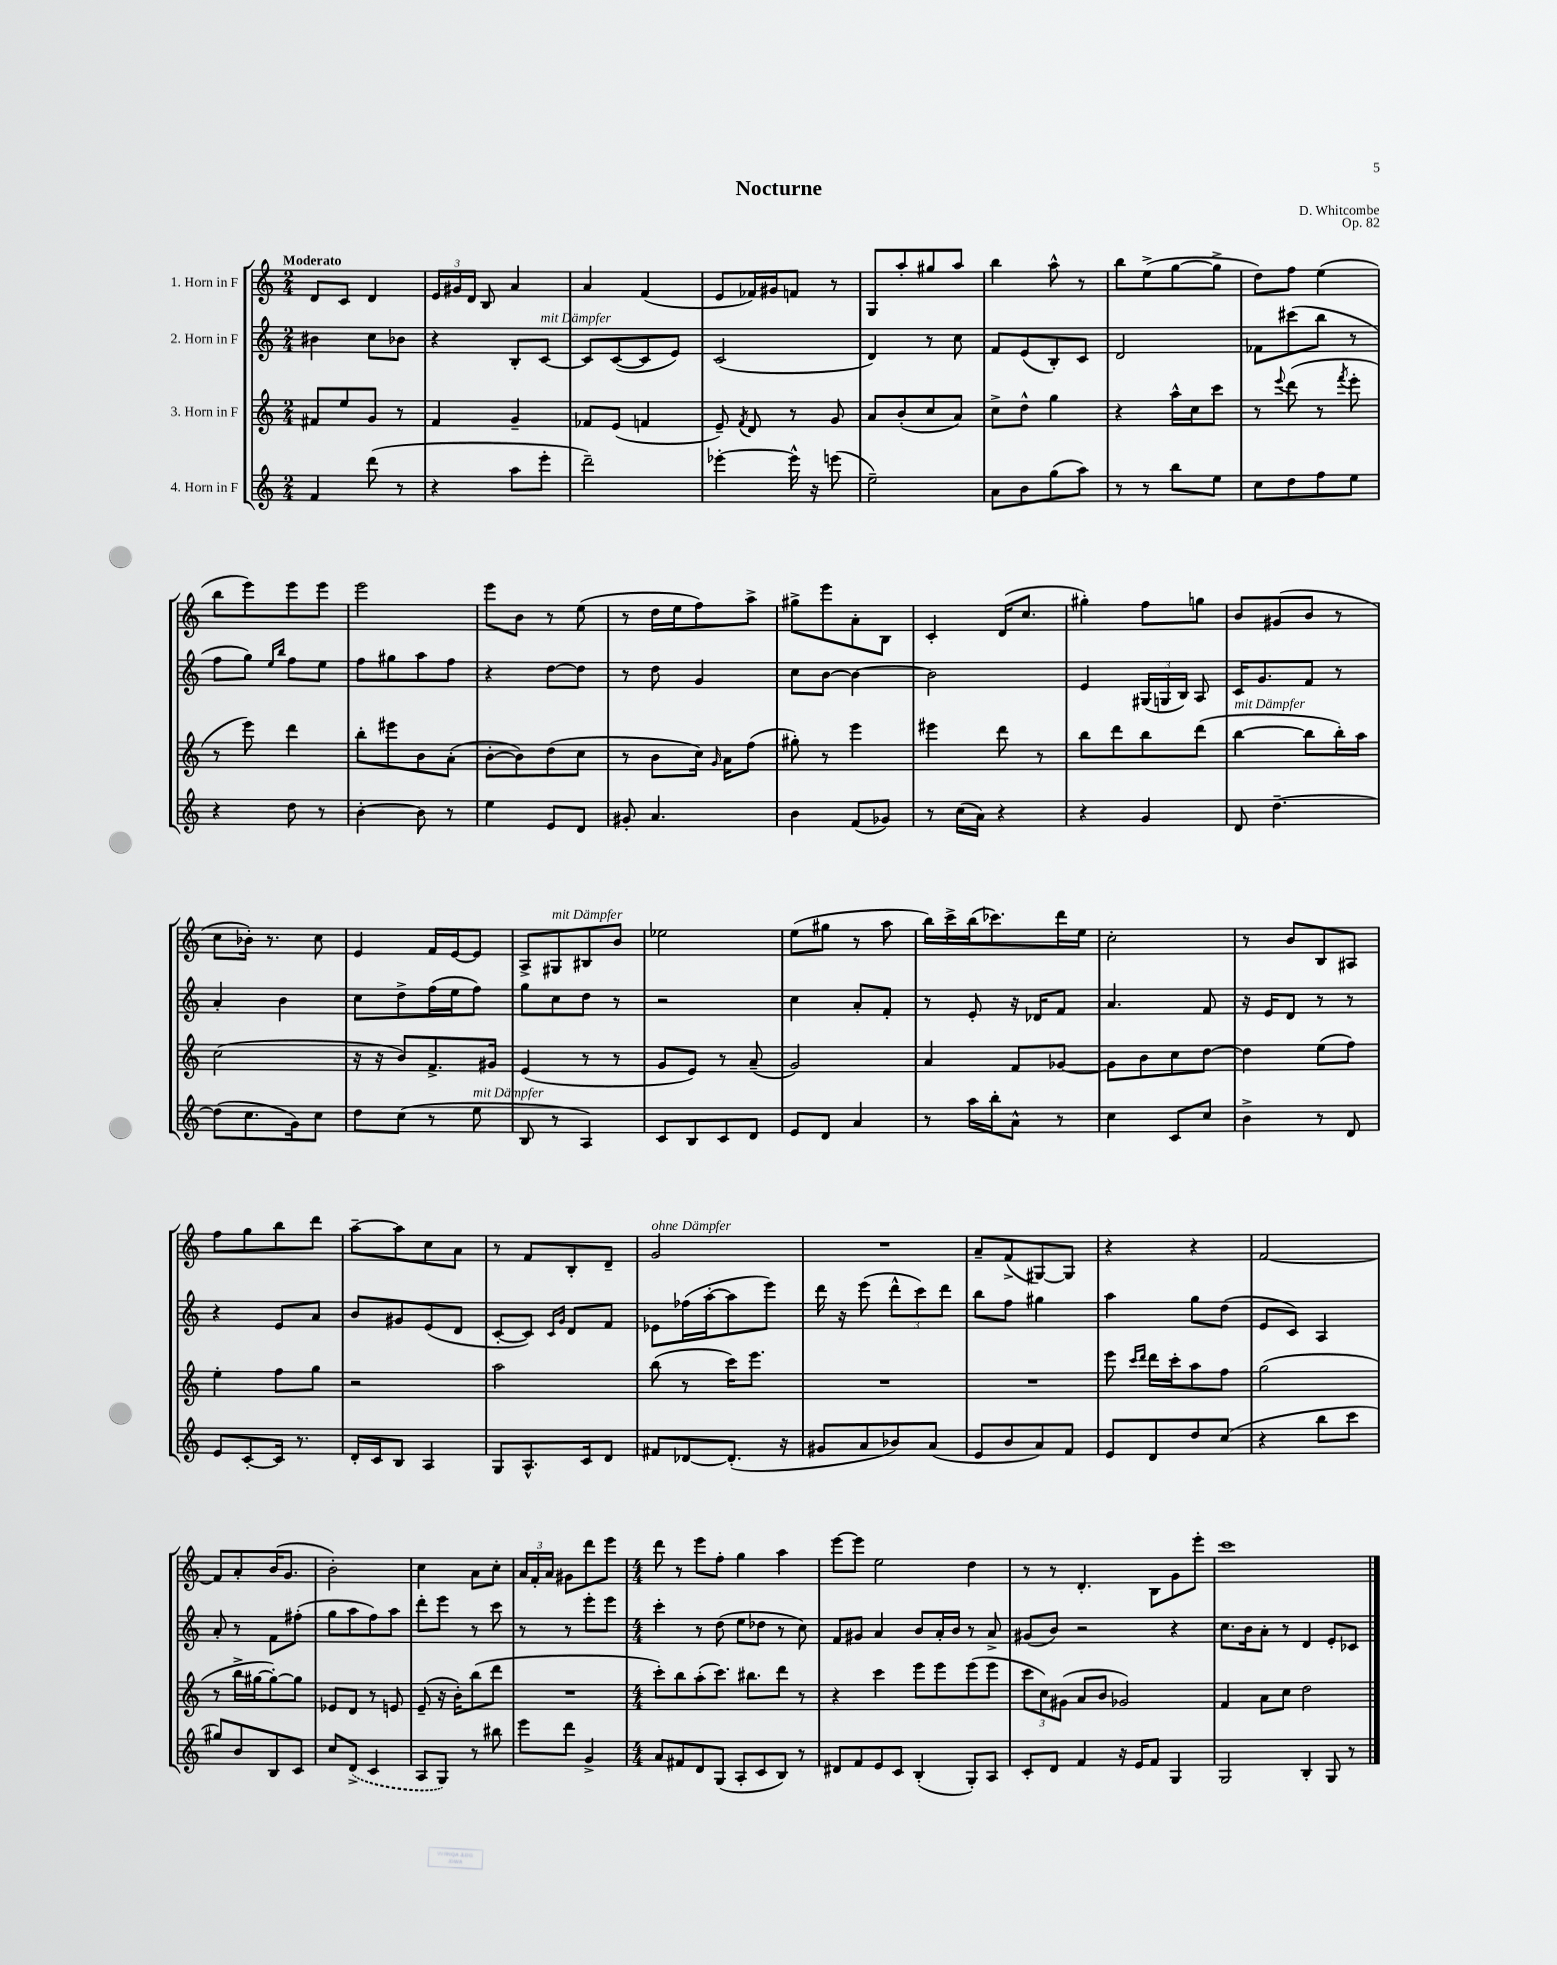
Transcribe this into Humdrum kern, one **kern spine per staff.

**kern	**kern	**kern	**kern
*part4	*part3	*part2	*part1
*staff4	*staff3	*staff2	*staff1
*I"4. Horn in F	*I"3. Horn in F	*I"2. Horn in F	*I"1. Horn in F
*clefG2	*clefG2	*clefG2	*clefG2
*k[]	*k[]	*k[]	*k[]
*M2/4	*M2/4	*M2/4	*M2/4
=1	=1	=1	=1
!	!	!	!LO:TX:a:B:t=Moderato
4f/	8f#X/L	4b#X\	8d/L
.	8ee/	.	8c/J
(8ddd\	8g/J	8cc\L	4d/
8r	8r	8b-X\J	.
=2	=2	=2	=2
4r	4f/	4r	24e/LL
.	.	.	24g#X/
.	.	.	24d/JJ
.	.	.	8B/
8aa\L	4g~/	8B'/L	4a/
!	!	!LO:TX:a:i:t=mit Dämpfer	!
8eee'\J	.	[8c/J	.
=3	=3	=3	=3
2ddd~\)	8f-X/L	8c/L]	4a/
.	(8e/J	([8c/	.
.	4fn/	8c/]	(4f/
.	.	8e/J)	.
=4	=4	=4	=4
[4eee-X'\	8e~/)	(2c/	8e/L
.	8qf/	.	.
.	8d/	.	16f-X/L)
.	.	.	16g#X/J
16eee-^^\]	8r	.	8fn/J
16r	.	.	.
(8eeen\	8g/	.	8r
=5	=5	=5	=5
2ee~\)	8a/L	4d/)	8G/L
.	(8b'/	.	8aa'/
.	8cc/	8r	8gg#X/
.	8a/J)	8cc\	8aa/J
=6	=6	=6	=6
8a\L	8cc^\L	8f/L	4bb\
8b\	8dd^^\J	(8e/	.
(8gg\	4gg\	8B'/)	8aa^^\
8aa\J)	.	8c/J	8r
=7	=7	=7	=7
8r	4r	2d/	8bb\L
8r	.	.	(8ee^\
8bb\L	16aa^^\LL	.	[8gg\
.	16cc\J	.	.
8ee\J	8ccc\J	.	8gg^\J]
=8	=8	=8	=8
8cc\L	8r	8f-X\L	8dd\L)
.	8qqeee/	.	.
8dd\	(8ddd\	(8ccc#X\	8ff\J
8ff\	8r	8bb\J	(4ee\
.	8qfff/	.	.
8ee\J	8eee'\	8r	.
!!LO:LB:g=z
=9	=9	=9	=9
4r	8r	8ff\L	8bb\L
.	8eee\)	8gg\J)	8eee\)
.	.	16qqee/LL	.
.	.	16qqbb/JJ	.
8dd\	4ddd\	8ff\L	8eee\
8r	.	8ee\J	8eee\J
=10	=10	=10	=10
[4b'\	8bb'\L	8ff\L	2eee\
.	8eee#X\	8gg#X\	.
8b\]	8b\	8aa\	.
8r	(8a'\J	8ff\J	.
=11	=11	=11	=11
4ee\	[8b'\L	4r	8eee\L
.	8b\])	.	8b\J
8e/L	(8dd\	[8dd\L	8r
8d/J	8cc\J	8dd\J]	(8ee\
=12	=12	=12	=12
8g#X'/	8r	8r	8r
4.a/	8b\L	8dd\	16dd\LL
.	.	.	16ee\J
.	16cc\Jk)	4g/	8ff\)
.	16qqg/	.	.
.	16a\KL	.	.
.	(8ff\J	.	8aa^\J
=13	=13	=13	=13
4b\	8gg#X'\)	8cc\L	8gg#X^\L
.	8r	[8b\J	8eee\
(8f/L	4eee\	4b\_	8a'\
8g-X/J)	.	.	8B\J
=14	=14	=14	=14
8r	4eee#X\	2b\]	4c'/
(16cc\LL	.	.	.
16a\JJ)	.	.	.
4r	8ddd\	.	(16d/KL
.	.	.	8.cc/J
.	8r	.	.
=15	=15	=15	=15
4r	8bb\L	4e/	4gg#X'\)
.	8ddd\	.	.
4g/	8bb\	(24G#X/LL	8ff\L
.	.	24Gn/	.
.	.	24B/JJ)	.
.	(8ddd\J	8A/	8ggn\J
=16	=16	=16	=16
!	!LO:TX:a:i:t=mit Dämpfer	!	!
8d/	[4bb\	16c/KL	8b/L
.	.	8.g/	.
[4.dd~\	.	.	(8g#X/
.	8bb\L]	8f/J	8b/J
.	16bb'\L)	8r	8r
.	16aa\JJ	.	.
!!LO:LB:g=z
=17	=17	=17	=17
(8dd\L]	(2cc\	4a'/	8cc\L
8.cc\	.	.	16b-X'\Jk)
.	.	.	8.r
.	.	4b\	.
16g\k)	.	.	.
8cc\J	.	.	8cc\
=18	=18	=18	=18
8dd\L	16r	8cc\L	4e/
.	16r	.	.
(8cc\J	8b/L)	8dd^\	.
8r	8.f^/	(16ff\L	16f/LL
.	.	16ee\J	[16e/J
!LO:TX:a:i:t=mit Dämpfer	!	!	!
8ee\	.	8ff\J)	8e/J]
.	16g#X/Jk	.	.
=19	=19	=19	=19
8B/	(4e/	8gg\L	8A^/L
!	!	!	!LO:TX:a:i:t=mit Dämpfer
8r	.	8cc\	8G#X/
4A/)	8r	8dd\J	8B#X/
.	8r	8r	8b/J
=20	=20	=20	=20
8c/L	8g/L	2r	2ee-X\
8B/	8e/J)	.	.
8c/	8r	.	.
8d/J	(8a~/	.	.
=21	=21	=21	=21
8e/L	2g/)	4cc\	(8ee\L
8d/J	.	.	8gg#X\J
4a/	.	8a'/L	8r
.	.	8f'/J	8aa\
=22	=22	=22	=22
8r	4a/	8r	16bb\LL)
.	.	.	16ccc^\
16aa\LL	.	8e'/	(16bb\J
16bb'\J	.	.	8.ccc-X\)
8a^^\J	8f/L	16r	.
.	.	16d-X/KL	.
8r	[8g-X/J	8f/J	16ddd\L
.	.	.	16ee\JJ
=23	=23	=23	=23
4cc\	8g-\L]	4.a/	2cc'\
.	8b\	.	.
8c/L	8cc\	.	.
8cc/J	[8dd\J	8f/	.
=24	=24	=24	=24
4b^\	4dd\]	16r	8r
.	.	16e/KL	.
.	.	8d/J	8b/L
8r	(8ee\L	8r	8B/
8d/	8ff\J)	8r	8A#X/J
!!LO:LB:g=z
=25	=25	=25	=25
8e/L	4ee'\	4r	8ff\L
[8c'/	.	.	8gg\
16c/Jk]	8ff\L	8e/L	8bb\
8.r	.	.	.
.	8gg\J	8a/J	8ddd\J
=26	=26	=26	=26
16d'/LL	2r	8b/L	[8aa~\L
16c/J	.	.	.
8B/J	.	8g#X/	8aa\]
4A/	.	(8e/	8cc\
.	.	8d/J	8a\J
=27	=27	=27	=27
8G/L	2aa\	[8c'/L	8r
8.A^^/	.	8c/J])	8f/L
.	.	16qqc/LL	.
.	.	16qqg/JJ	.
.	.	8d/L	8B'/
16c/k	.	.	.
8d/J	.	8f/J	8d~/J
=28	=28	=28	=28
!	!	!	!LO:TX:a:i:t=ohne Dämpfer
8f#X/L	(8bb\	8e-X\L	2g/
[8d-X/	8r	(16ff-X\L	.
.	.	[16aa'\J	.
(8.d-'/J]	16ccc\KL)	8aa\]	.
.	8.eee\J	.	.
.	.	8eee\J)	.
16r	.	.	.
=29	=29	=29	=29
8g#X/L	2r	16ddd\	2r
.	.	16r	.
8a/	.	(8eee\	.
8b-X/)	.	12ddd^^\L	.
.	.	12ccc\)	.
(8a/J	.	.	.
.	.	12ddd\J	.
=30	=30	=30	=30
8e/L	2r	8bb\L	8a~/L
8b/	.	8ff\J	(8f^/
8a/)	.	4gg#X\	[8G#X/)
8f/J	.	.	8G#/J]
=31	=31	=31	=31
8e/L	8eee\	4aa\	4r
.	16qqccc/LL	.	.
.	16qqddd/JJ	.	.
8d/	16ddd\LL	.	.
.	16ccc'\J	.	.
8dd/	8aa\	8gg\L	4r
(8cc/J	8ff\J	(8dd\J	.
=32	=32	=32	=32
4r	(2gg\	8e/L	[2f/
.	.	8c/J)	.
8bb\L	.	4A/	.
8ccc\J	.	.	.
!!LO:LB:g=z
=33	=33	=33	=33
8gg#X/L)	8r	8a'/	8f/L]
8b/	16bb^\LL	8r	8a'/
.	[16gg#X\J	.	.
8B/	8gg#'\_)	8f\L	(16b/K
.	.	.	8.g/J
8c/J	8gg#\J]	(8ff#X'\J	.
=34	=34	=34	=34
8cc/L	8e-X/L	8gg\L	2b'\)
(8d^/J	8d/J	8aa\	.
4c/	8r	8ff\)	.
.	8en/	8aa\J	.
=35	=35	=35	=35
8A/L	(8e~/	8ddd'\L	4cc\
8G/J)	16r	8eee\J	.
.	16b'\KL)	.	.
8r	(8bb\	8r	8a\L
8bb#X\	8ddd\J	8ccc\	8cc'\J
=36	=36	=36	=36
8eee\L	2r	8r	24a/LL
.	.	.	24f'/
.	.	.	24a/JJ
8ddd\J	.	8r	8g#X\L
4g^/	.	8eee'\L	8ddd\
.	.	8eee\J	8eee\J
=37	=37	=37	=37
*M4/4	*M4/4	*M4/4	*M4/4
8a/L	8ccc'\L)	4ccc'\	8ddd\
8f#X/	8bb\	.	8r
8d/	(8aa'\	8r	8eee\L
(8G/J	8.ccc\J)	(8dd\	8ff'\J
8A'/L	.	8ee\L	4gg\
.	8.bb#X\L	.	.
8c/	.	8dd-X\J	.
8B/J)	8ddd\J	8r	4aa\
8r	8r	8cc\)	.
=38	=38	=38	=38
8d#X/L	4r	8f/L	[8eee\L
8f/	.	8g#X/J	8eee\J]
8e/	4ccc\	4a/	2ee\
8c/J	.	.	.
(4B'/	8eee\L	8b/L	.
.	8eee\	16a'/L	.
.	.	16b/JJ	.
8G'/L)	(8eee\	8r	4dd\
8A/J	8eee\J	8a^/	.
=39	=39	=39	=39
8c'/L	12ccc\L	(8g#X/L	8r
.	12cc\)	.	.
8d/J	.	8b/J)	8r
.	(12g#X\J	.	.
4f/	8a/L	2r	4.d'/
.	8b/J	.	.
16r	2g-X/)	.	.
16e/KL	.	.	.
8f/J	.	.	8B\L
4G/	.	4r	8g\
.	.	.	8eee'\J
=40	=40	=40	=40
2G/	4f/	8.cc\L	1ccc
.	.	16b\k	.
.	8a\L	8a'\J	.
.	8cc\J	8r	.
4B'/	2dd\	4d/	.
8G/	.	8e'/L	.
8r	.	8c-X/J	.
==	==	==	==
*-	*-	*-	*-
